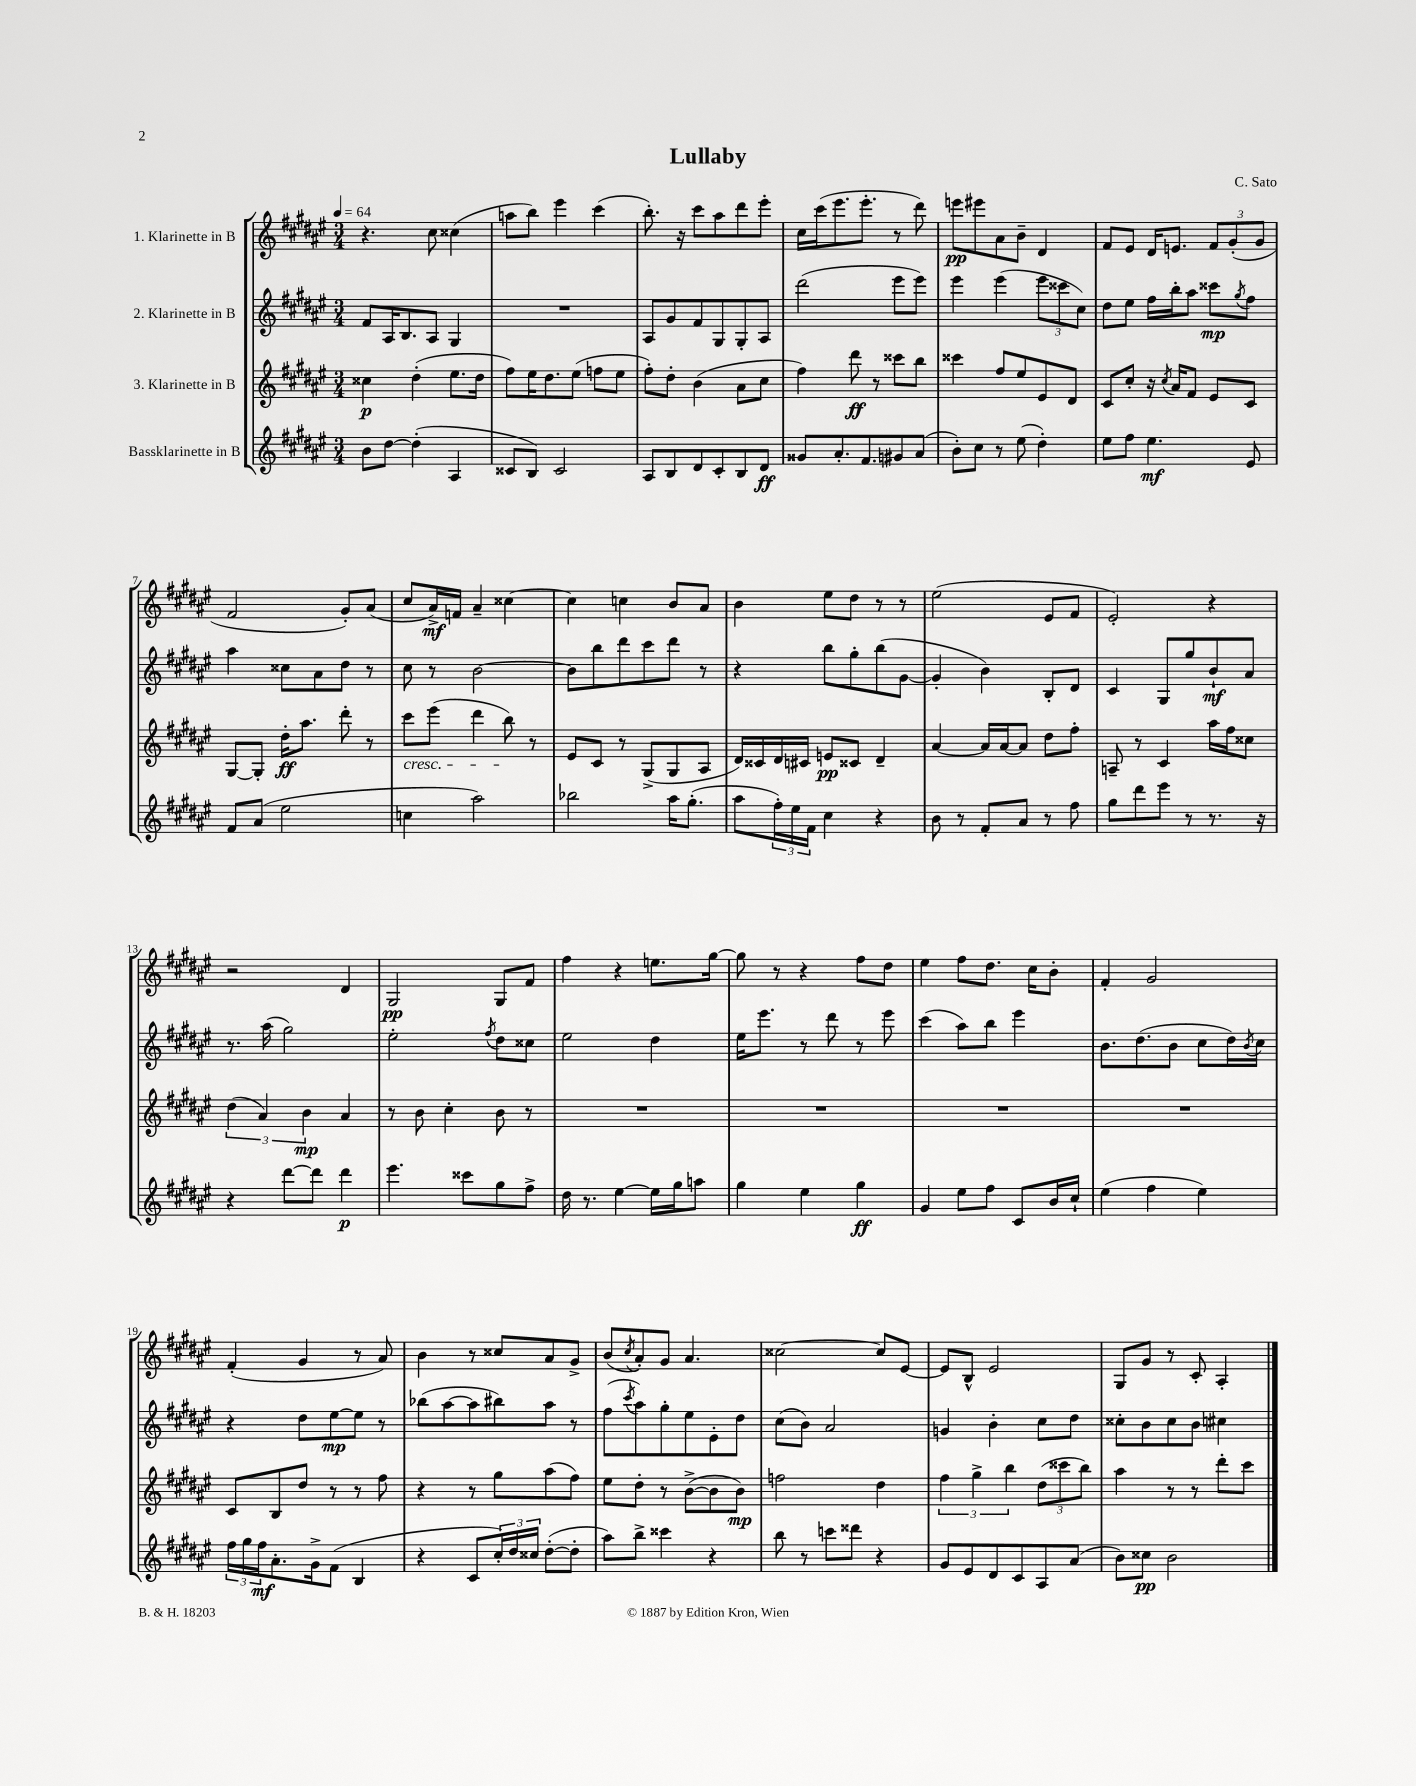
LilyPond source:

\header { title = "Lullaby" composer = "C. Sato" }
<<
\new StaffGroup <<
\new Staff = "s0" \with { instrumentName = "1. Klarinette in B" } {
    \clef treble \key fis \major \numericTimeSignature \time 3/4 \tempo 4 = 64
    r4. cis''8 cisis''4( |
    a''8 b''8) eis'''4 cis'''4( |
    b''8.-.) r16 cis'''8 ais''8 dis'''8 eis'''8-. |
    cis''16 cis'''16( eis'''8. eis'''8.-. r8 dis'''8) |
    e'''8\pp eis'''8 ais'8 b'8-- dis'4 |
    fis'8 eis'8 dis'16 e'8. \tuplet 3/2 { fis'8 gis'8-.( gis'8 } |
    fis'2 gis'8-.) ais'8( |
    cis''8 ais'16->\mf) f'16 ais'4-- cisis''4~ |
    cisis''4 c''4 b'8 ais'8 |
    b'4 eis''8 dis''8 r8 r8 |
    eis''2( eis'8 fis'8 |
    eis'2-.) r4 |
    r2 dis'4 |
    gis2\pp gis8 fis'8 |
    fis''4 r4 e''8. gis''16~ |
    gis''8 r8 r4 fis''8 dis''8 |
    eis''4 fis''8 dis''8. cis''16 b'8-. |
    fis'4-. gis'2 |
    fis'4-.( gis'4 r8 ais'8) |
    b'4 r8 cisis''8 ais'8 gis'8-> |
    b'8( \acciaccatura { cis''8 } ais'8-.) gis'8 ais'4. |
    cisis''2~ cisis''8 eis'8~ |
    eis'8 b8-^ eis'2 |
    gis8 gis'8 r8 cis'8-. ais4-. \bar "|." |
}
\new Staff = "s1" \with { instrumentName = "2. Klarinette in B" } {
    \clef treble \key fis \major \numericTimeSignature \time 3/4
    fis'8 ais16 b8. ais8 gis4 |
    R2. |
    ais8 gis'8 fis'8 gis8 gis8-. ais8 |
    dis'''2( eis'''8 eis'''8) |
    eis'''4 eis'''4( \tuplet 3/2 { eis'''8 cisis'''8 cis''8) } |
    dis''8 eis''8 fis''16 b''16-. ais''8 cisis'''8\mp \acciaccatura { gis''8 } fis''8 |
    ais''4 cisis''8 ais'8 dis''8 r8 |
    cis''8 r8 b'2~ |
    b'8 b''8 dis'''8 cis'''8 dis'''8 r8 |
    r4 b''8 gis''8-. b''8( gis'8~ |
    gis'4-. b'4) b8-. dis'8 |
    cis'4 gis8 gis''8 b'8-!\mf ais'8 |
    r8. ais''16( gis''2) |
    eis''2-. \acciaccatura { fis''8 } dis''8 cisis''8 |
    eis''2 dis''4 |
    eis''16 eis'''8. r8 dis'''8 r8 eis'''8 |
    cis'''4( ais''8) b''8 eis'''4 |
    b'8. dis''8.( b'8 cis''8 dis''16) \acciaccatura { b'8 } cis''16 |
    r4 dis''8 eis''8~\mp eis''8 r8 |
    bes''8( ais''8~ ais''8 bis''8) ais''8 r8 |
    fis''8( \acciaccatura { cis'''8 } ais''8) gis''8-. eis''8 eis'8-. dis''8 |
    cis''8( b'8) ais'2 |
    g'4 b'4-. cis''8 dis''8 |
    cisis''8-. b'8 cisis''8 b'8 cis''4 \bar "|." |
}
\new Staff = "s2" \with { instrumentName = "3. Klarinette in B" } {
    \clef treble \key fis \major \numericTimeSignature \time 3/4
    cisis''4\p dis''4-.( eis''8. dis''16 |
    fis''8) eis''16 dis''8. eis''8( f''8 eis''8 |
    fis''8-.) dis''8-. b'4( ais'8 cis''8 |
    fis''4) dis'''8\ff r8 cisis'''8 b''8 |
    cisis'''4 fis''8 eis''8 eis'8 dis'8 |
    cis'8 cis''8-. r16 \acciaccatura { cis''8 } ais'16 fis'8 eis'8 cis'8 |
    gis8~ gis8-. dis''16-.\ff ais''8. dis'''8-. r8 |
    cis'''8\cresc eis'''8( dis'''4 b''8\!) r8 |
    eis'8 cis'8 r8 gis8->( gis8 ais8 |
    dis'16) cisis'16 dis'16 cis'16 e'8\pp cisis'8 dis'4-- |
    ais'4~ ais'16 ais'16~ ais'8 dis''8 fis''8-. |
    a8-- r8 cis'4 ais''16 fis''16 cisis''8 |
    \tuplet 3/2 { dis''4( ais'4) b'4\mp } ais'4 |
    r8 b'8 cis''4-. b'8 r8 |
    R2. |
    R2. |
    R2. |
    R2. |
    cis'8 b8 dis''8 r8 r8 fis''8 |
    r4 r8 gis''8 ais''8( fis''8) |
    eis''8 dis''8-. r8 b'8~->( b'8 b'8\mp) |
    f''2 dis''4 |
    \tuplet 3/2 { fis''4 gis''4-> b''4 } \tuplet 3/2 { dis''8( cisis'''8 b''8) } |
    ais''4 r8 r8 dis'''8-. cis'''8 \bar "|." |
}
\new Staff = "s3" \with { instrumentName = "Bassklarinette in B" } {
    \clef treble \key fis \major \numericTimeSignature \time 3/4
    b'8 dis''8~ dis''4-.( ais4 |
    cisis'8 b8) cisis'2 |
    ais8 b8 dis'8 cis'8-. b8 dis'8\ff |
    gisis'8 ais'8.-. fis'8. gis'8 ais'8( |
    b'8-.) cis''8 r8 eis''8( dis''4-.) |
    eis''8 fis''8 eis''4.\mf eis'8 |
    fis'8 ais'8( eis''2 |
    c''4 ais''2) |
    bes''2 ais''16 gis''8.-.( |
    ais''8 \tuplet 3/2 { fis''16-.) eis''16 fis'16 } cis''4 r4 |
    b'8 r8 fis'8-. ais'8 r8 fis''8 |
    gis''8 dis'''8 eis'''8 r8 r8. r16 |
    r4 dis'''8~ dis'''8 dis'''4\p |
    eis'''4. cisis'''8 gis''8 fis''8-> |
    dis''16 r8. eis''4~ eis''16 gis''16 a''8 |
    gis''4 eis''4 gis''4\ff |
    gis'4 eis''8 fis''8 cis'8 b'16 cis''16-! |
    eis''4( fis''4 eis''4) |
    \tuplet 3/2 { fis''16 gis''16 fis''16\mf } ais'8.-. gis'16-> fis'8( b4 |
    r4 cis'8 \tuplet 3/2 { cis''16-.) dis''16 cisis''16 } dis''8~-.( dis''8-. |
    ais''8) b''8-> cisis'''4 r4 |
    b''8 r8 c'''8 disis'''8 r4 |
    gis'8 eis'8 dis'8 cis'8 ais8 ais'8( |
    b'8) cisis''8\pp b'2 \bar "|." |
}
>>
>>
